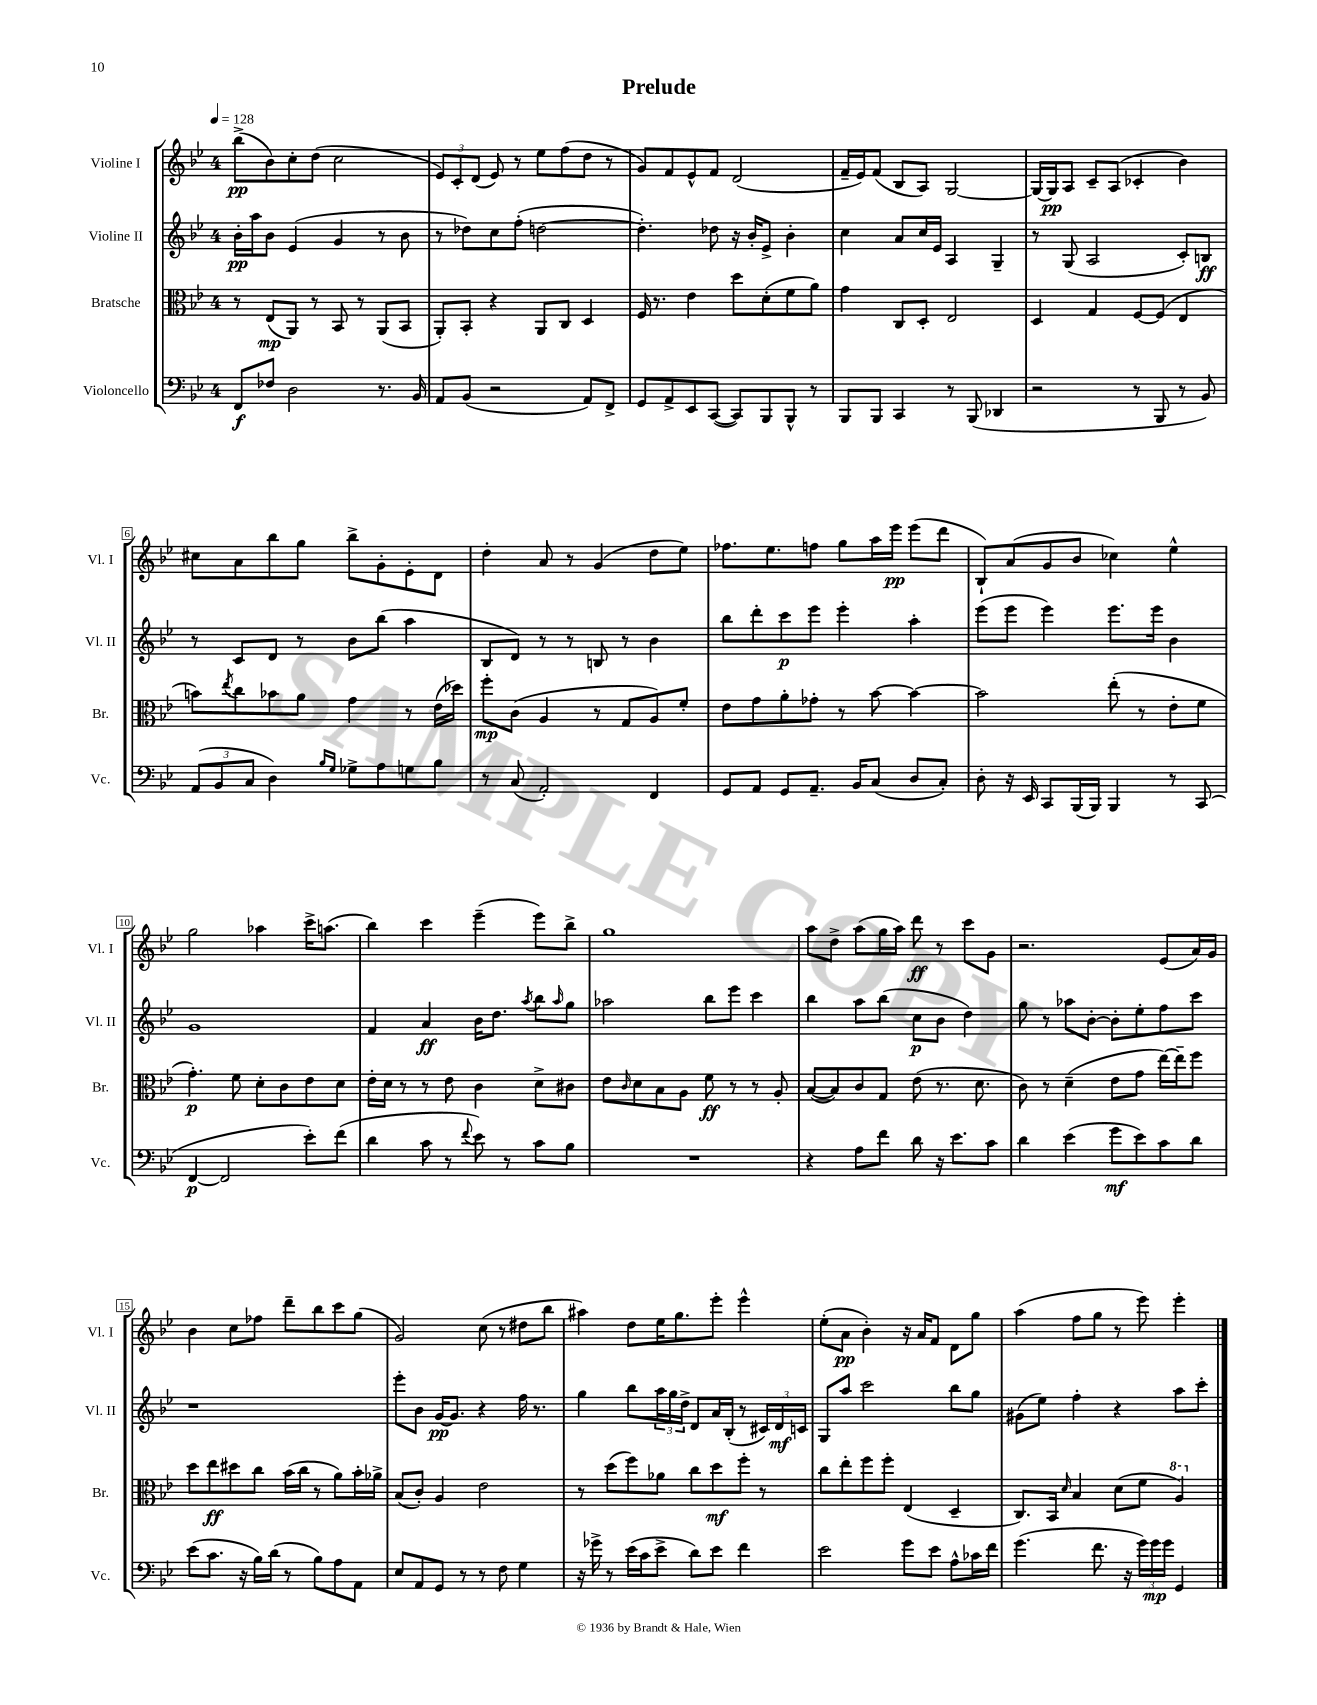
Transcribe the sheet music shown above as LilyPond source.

\header { title = "Prelude" }
<<
\new StaffGroup <<
\new Staff = "s0" \with { instrumentName = "Violine I" shortInstrumentName = "Vl. I" } {
    \clef treble \key bes \major \once \override Staff.TimeSignature.style = #'single-digit \time 4/4 \tempo 4 = 128
    bes''8->\pp( bes'8) c''8-. d''8( c''2 |
    \tuplet 3/2 { ees'8) c'8-. d'8( } ees'8) r8 ees''8 f''8( d''8 r8 |
    g'8) f'8 ees'8-^ f'8 d'2( |
    f'16-- ees'16) f'8( bes8 a8) g2~ |
    g16~ g16\pp a8 c'8-- a8( ces'4-. bes'4) |
    cis''8 a'8 bes''8 g''8 bes''8-> g'8-. ees'8-. d'8 |
    d''4-. a'8 r8 g'4( d''8 ees''8) |
    fes''8. ees''8. f''8 g''8 a''16 ees'''16\pp ees'''8( d'''8 |
    bes8-!) a'8( g'8 bes'8 ces''4) ees''4-^ |
    g''2 aes''4 c'''16-> a''8.( |
    bes''4) c'''4 ees'''4--( ees'''8) bes''8-> |
    g''1 |
    a''8 d''8-> a''8( g''16 a''16) d'''8\ff r8 c'''8 g'8 |
    r2. ees'8( a'16) g'16 |
    bes'4 c''8 fes''8 d'''8-- bes''8 c'''8 g''8( |
    g'2) c''8( r8 dis''8 bes''8 |
    ais''4) d''8 ees''16 g''8. ees'''8-. ees'''4-^ |
    ees''8-.( a'8\pp bes'4-.) r16 a'16 f'8 d'8 g''8 |
    a''4( f''8 g''8 r8 ees'''8) ees'''4-. \bar "|." |
}
\new Staff = "s1" \with { instrumentName = "Violine II" shortInstrumentName = "Vl. II" } {
    \clef treble \key bes \major \once \override Staff.TimeSignature.style = #'single-digit \time 4/4
    bes'16-.\pp a''16 bes'8 ees'4( g'4 r8 bes'8 |
    r8 des''8) c''8 f''8-.( d''2~ |
    d''4.-.) des''8 r16 bes'16-. ees'8-> bes'4-. |
    c''4 a'8 c''16 ees'16 a4 g4-- |
    r8 g8( a2 c'8-.) b8\ff |
    r8 c'8 d'8 r8 bes'8 bes''8( a''4 |
    bes8 d'8) r8 r8 b8 r8 bes'4 |
    bes''8 d'''8-. c'''8\p ees'''8 ees'''4-. a''4-. |
    ees'''8( ees'''8 ees'''4) ees'''8. ees'''16 bes'4 |
    g'1 |
    f'4 a'4\ff bes'16 d''8. \acciaccatura { a''8 } bes''8 \grace { a''16 } g''8 |
    aes''2 bes''8 ees'''8 c'''4 |
    bes''4 a''8 bes''8( c''8\p bes'8 d''4) |
    g''8 r8 aes''8 bes'8~-. bes'8-. ees''8-. f''8 c'''8 |
    r1 |
    ees'''8-. bes'8 g'16~\pp g'8. r4 f''16 r8. |
    g''4 bes''8 \tuplet 3/2 { a''16 g''16 d''16-> } d'8 a'16 bes16-.( r8 \tuplet 3/2 { cis'16) d'16\mf c'16 } |
    g8 a''8 c'''2 bes''8 g''8 |
    gis'8( ees''8) f''4-. r4 a''8 c'''8-. \bar "|." |
}
\new Staff = "s2" \with { instrumentName = "Bratsche" shortInstrumentName = "Br." } {
    \clef alto \key bes \major \once \override Staff.TimeSignature.style = #'single-digit \time 4/4
    r8 ees8\mp( a,8) r8 bes,8 r8 a,8( bes,8 |
    a,8-.) bes,8-. r4 a,8 c8 d4 |
    f16 r8. ees'4 d''8 d'8-.( f'8 a'8) |
    g'4 c8 d8-. ees2 |
    d4 g4 f8~ f8( ees4 |
    b'8) \acciaccatura { ees''8 } c''8 bes'8 a'8 g'4 r8 ees'16( des''16) |
    f''8-.\mp c'8( a4 r8 g8 a8) f'8-. |
    ees'8 g'8 a'8-. ges'8-. r8 bes'8~ bes'4~ |
    bes'2 ees''8-.( r8 ees'8-. f'8 |
    g'4.-.\p) f'8 d'8-. c'8 ees'8 d'8 |
    ees'16-. d'16 r8 r8 ees'8 c'4 d'8-> cis'8 |
    ees'8 \grace { c'16 } d'8 bes8 a8 f'8\ff r8 r8 a8-. |
    bes8~( bes8) c'8 g8 ees'8( r8. d'8. |
    c'8) r8 d'4--( ees'8 g'8 ees''16~) ees''16-- f''8 |
    d''8 ees''8\ff dis''8 c''8 bes'16( c''16 r8 a'8) bes'16-. aes'16-> |
    bes8( c'8-.) a4 ees'2 |
    r8 d''8( f''8) aes'8 c''8 d''8\mf f''8-. r8 |
    c''8 ees''8-. f''8 f''8-. ees4( d4-- |
    c8.) bes,16 \grace { d'16 } bes4 d'8( f'8 \ottava #1 a'4) \ottava #0 \bar "|." |
}
\new Staff = "s3" \with { instrumentName = "Violoncello" shortInstrumentName = "Vc." } {
    \clef bass \key bes \major \once \override Staff.TimeSignature.style = #'single-digit \time 4/4
    f,8\f fes8 d2 r8. bes,16 |
    a,8 bes,8( r2 a,8) f,8-> |
    g,8 a,8-> ees,8 c,8~( c,8) bes,,8 bes,,8-^ r8 |
    bes,,8 bes,,8 c,4 r8 bes,,8( des,4 |
    r2 r8 bes,,8 r8 bes,8) |
    \tuplet 3/2 { a,8( bes,8 c8 } d4) \grace { bes16 g16 } ges8-> a8 g8 bes8 |
    r8 c8( a,2-.) f,4 |
    g,8 a,8 g,8 a,8.-- bes,16 c8( d8 c8-.) |
    d8-. r16 ees,16 c,8 bes,,16( bes,,16) bes,,4 r8 c,8( |
    f,4~\p f,2 ees'8-.) f'8( |
    d'4 c'8 r8 \appoggiatura { f'8 } ees'8) r8 c'8 bes8 |
    R1 |
    r4 a8 f'8 d'8 r16 ees'8. c'8 |
    d'4 ees'4( g'8\mf ees'8) c'8 d'8 |
    ees'8( c'8. r16 bes16) d'16( r8 bes8) a8 a,8 |
    ees8 a,8 g,8 r8 r8 f8 g4 |
    r16 ges'16-> r8 ees'16( c'16 ees'8-> d'8) ees'8 f'4 |
    ees'2 g'8 ees'8 a8-^ ces'16 f'16 |
    g'4.( f'8. r16 \tuplet 3/2 { g'16) g'16\mp g'16 } g,4 \bar "|." |
}
>>
>>
\layout { \context { \Score \override BarNumber.stencil = #(make-stencil-boxer 0.1 0.3 ly:text-interface::print) } }
